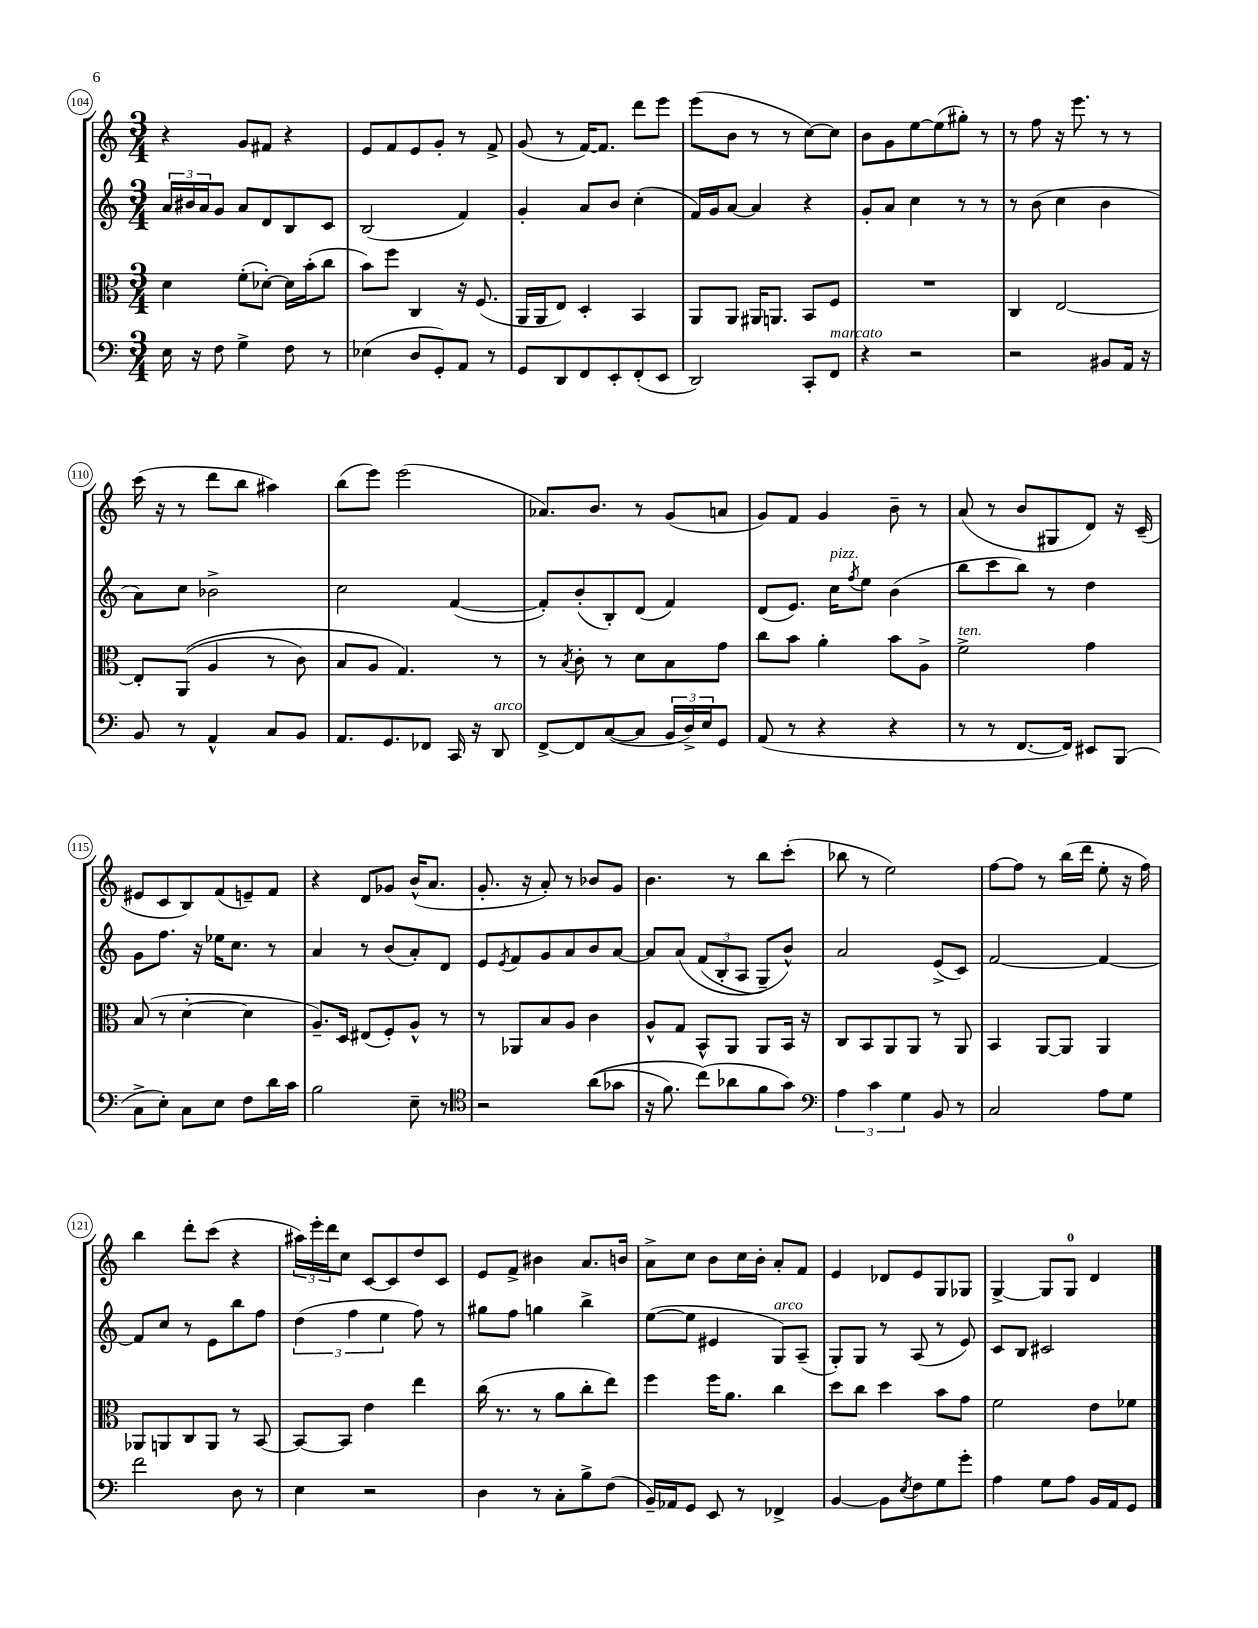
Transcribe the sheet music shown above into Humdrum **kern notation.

**kern	**kern	**kern	**kern
*staff4	*staff3	*staff2	*staff1
*clefF4	*clefC3	*clefG2	*clefG2
*k[]	*k[]	*k[]	*k[]
*M3/4	*M3/4	*M3/4	*M3/4
16E	4d	24a	4r
.	.	24b#	.
16r	.	.	.
.	.	24a	.
8F	.	8g	.
4G^	(8f'	8a	8g
.	[8d-')	8d	8f#
8F	16d-]	8B	4r
.	(16b'	.	.
8r	8cc	8c	.
=	=	=	=
(4E-	8b)	(2B	8e
.	8ff	.	8f
8D	4C	.	8e
8GG')	.	.	8g'
8AA	16r	4f)	8r
.	(8.F	.	.
8r	.	.	8f^
=	=	=	=
8GG	16AA	4g'	(8g
.	16AA	.	.
8DD	8E)	.	8r
8FF	4D'	8a	[16f)
.	.	.	8.f]
8EE'	.	8b	.
(8FF'	4BB	(4cc'	8ddd
8EE	.	.	8eee
=	=	=	=
2DD)	8AA	16f)	(8eee
.	.	16g	.
.	8AA	[8a	8b
.	16AA#	4a]	8r
.	8.AA	.	.
.	.	.	8r
8CC'	8BB	4r	[8cc)
8FF	8F	.	8cc]
=	=	=	=
4r	2.r	8g'	8b
.	.	8a	8g
2r	.	4cc	[8ee
.	.	.	(8ee]
.	.	8r	8gg#')
.	.	8r	8r
=	=	=	=
2r	4C	8r	8r
.	.	(8b	8ff
.	[2E	4cc	16r
.	.	.	8.eee
8BB#	.	4b	8r
16AA	.	.	8r
16r	.	.	.
=	=	=	=
8BB	8E']	8a)	(16ccc
.	.	.	16r
8r	&((8AA	8cc	8r
4AA^^	4A	2b-^	8ddd
.	.	.	8bb
8C	8r	.	4aa#)
8BB	8c)	.	.
=	=	=	=
8.AA	8B	2cc	(8bb
.	8A	.	8eee)
8.GG	.	.	.
.	4.G&)	.	(2eee
8FF-	.	.	.
16CC	.	([4f	.
16r	.	.	.
8DD	8r	.	.
=	=	=	=
[8FF^	8r	8f'])	8.a-)
.	8qB	.	.
8FF]	8c'	(8b'	.
.	.	.	8.b
([8C	8r	8B')	.
8C]	8d	(8d	8r
24BB	8B	4f)	(8g
24D^)	.	.	.
24E	.	.	.
8GG	8g	.	8a
=	=	=	=
(8AA	8cc	(8d	8g)
8r	8b	8.e)	8f
4r	4a'	.	4g
.	.	16cc	.
.	.	8qff	.
.	.	8ee	.
4r	8b	(4b	8b~
.	8A^	.	8r
=	=	=	=
8r	2f^	8bb	(8a
8r	.	8ccc	8r
[8.FF	.	8bb)	8b
.	.	8r	8G#
16FF])	.	.	.
8EE#	4g	4dd	8d)
(8BBB	.	.	16r
.	.	.	(16c~
=	=	=	=
8C^	(8B	8g	8e#
8E')	8r	8.ff	8c
8C	[4d'	.	8B)
.	.	16r	.
8E	.	16ee-	(8f
.	.	8.cc	.
8F	4d]	.	8e~)
16d	.	8r	8f
16c	.	.	.
=	=	=	=
2B	8.A~)	4a	4r
.	16D	.	.
.	(8E#	8r	8d
.	8F')	(8b	8g-
8E~	8A^^	8a')	(16b^^
.	.	.	8.a
8r	8r	8d	.
=	=	=	=
*clefC4	*	*	*
2r	8r	8e	8.g'
.	.	8qe	.
.	8AA-	8f	.
.	.	.	16r
.	8B	8g	8a')
.	8A	8a	8r
&((8a	4c	8b	8b-
8g-	.	[8a	8g
=	=	=	=
16r	8A^^	8a]	4.b
8.f)	.	.	.
.	8G	&(8a	.
(8cc&)	8BB^^	(12f	.
.	.	12B'	.
8a-	8AA	.	8r
.	.	12A	.
8f	8AA	8G~)	8bb
8g)	16BB	8b^^&)	(8ccc'
.	16r	.	.
=	=	=	=
*clefF4	*	*	*
6A	8C	2a	8bb-
.	8BB	.	8r
6c	.	.	.
.	8AA	.	2ee)
6G	.	.	.
.	8AA	.	.
8BB	8r	(8e^	.
8r	8AA	8c)	.
=	=	=	=
2C	4BB	[2f	[8ff
.	.	.	8ff]
.	[8AA	.	8r
.	8AA]	.	(16bb
.	.	.	16ddd
8A	4AA	4f_	8ee'
8G	.	.	16r
.	.	.	16ff)
=	=	=	=
2f	8AA-	8f]	4bb
.	8AA	8cc	.
.	8C	8r	8ddd'
.	8AA	8e	(8ccc
8D	8r	8bb	4r
8r	[8BB	8ff	.
=	=	=	=
4E	8BB_	(6dd	24aa#)
.	.	.	24eee'
.	.	.	24ddd
.	8BB]	.	8cc
.	.	6ff	.
2r	4e	.	[8c
.	.	6ee	.
.	.	.	8c]
.	4ee	8ff)	8dd
.	.	8r	8c
=	=	=	=
4D	(16cc	8gg#	8e
.	8.r	.	.
.	.	8ff	8f^
8r	8r	4gg	4b#
8C'	8a	.	.
8B^	8cc'	4bb^	8.a
(8F	8ee)	.	.
.	.	.	16b
=	=	=	=
16BB~)	4ff	([8ee	8a^
16AA-	.	.	.
8GG	.	8ee]	8cc
8EE	16ff	4e#	8b
.	8.a	.	.
8r	.	.	16cc
.	.	.	16b'
4FF-^	4cc	8G)	8a'
.	.	(8A~	8f
=	=	=	=
[4BB	8dd	8G')	4e
.	8cc	8G	.
8BB]	4dd	8r	8d-
8qE	.	.	.
8F	.	(8A	8e
8G	8b	8r	8G
8g'	8g	8e)	8G-
=	=	=	=
4A	2f	8c	[4G^
.	.	8B	.
8G	.	2c#	8G]
8A	.	.	8G
16BB	8e	.	4d
16AA	.	.	.
8GG	8f-	.	.
==	==	==	==
*-	*-	*-	*-
